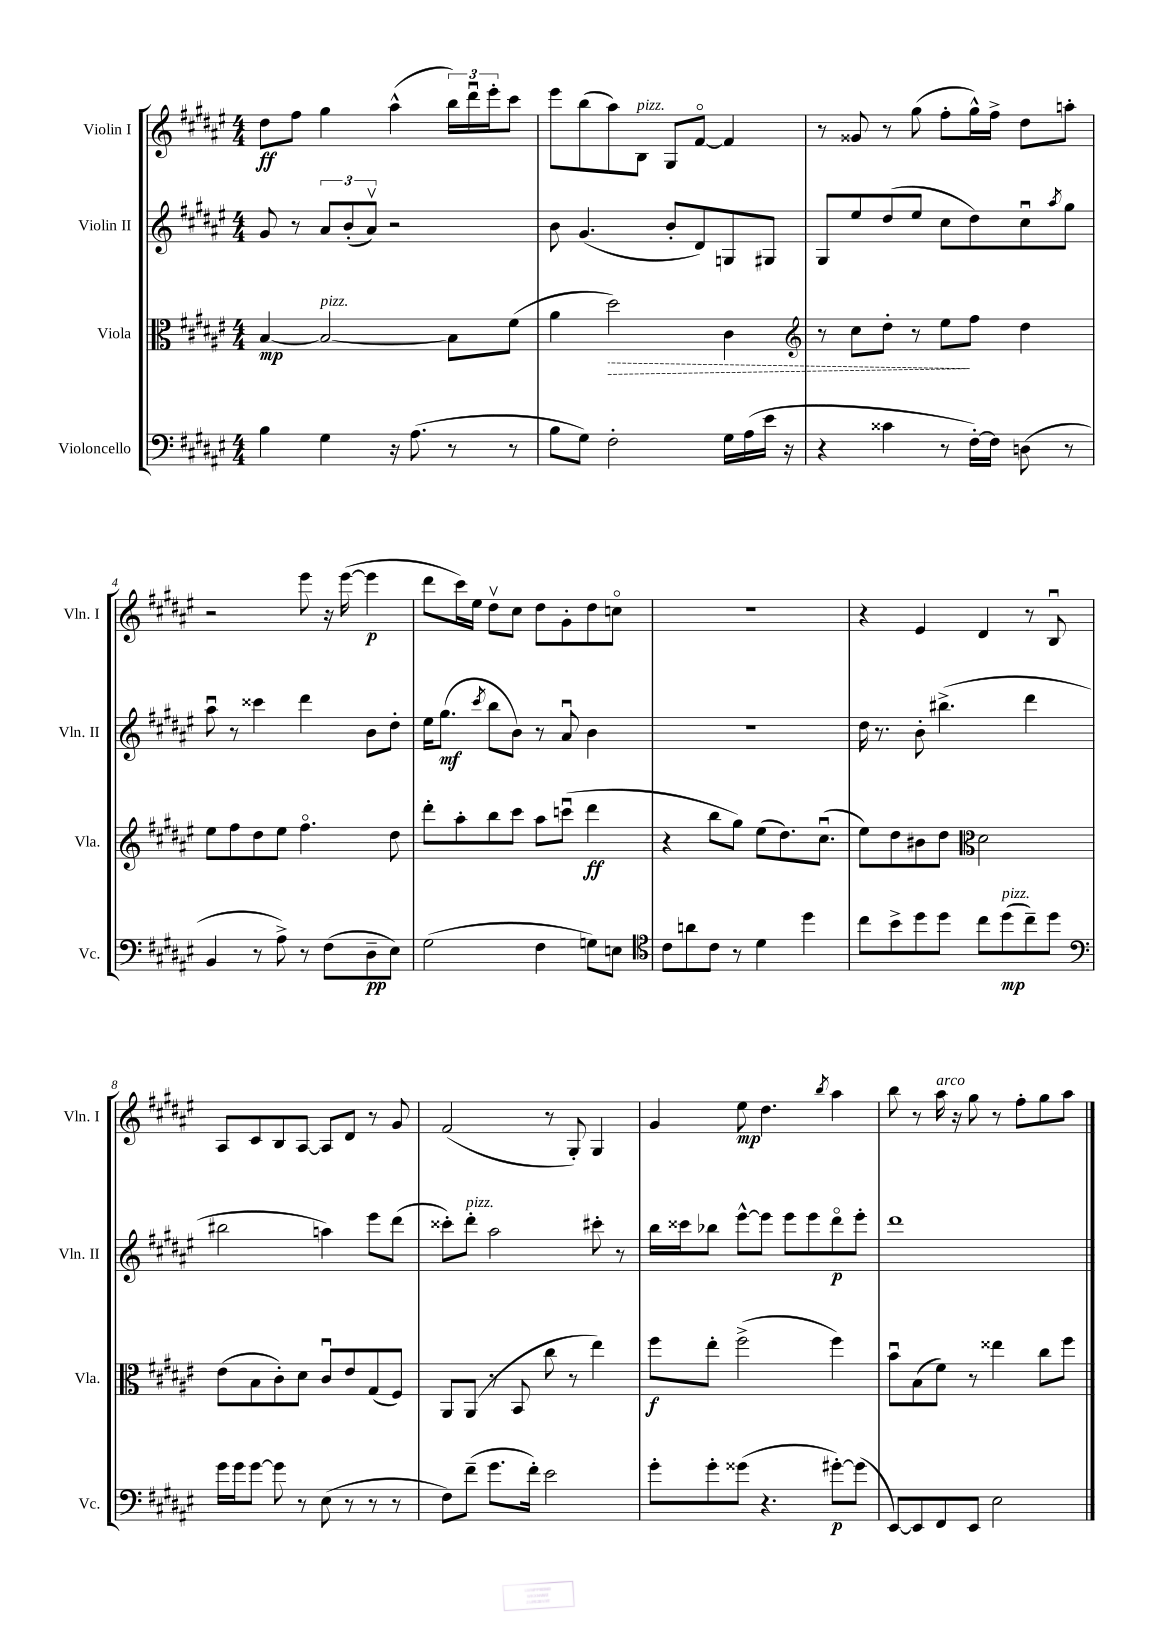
<<
\new StaffGroup <<
\new Staff = "s0" \with { instrumentName = "Violin I" shortInstrumentName = "Vln. I" } {
    \clef treble \key fis \major \numericTimeSignature \time 4/4
    dis''8\ff fis''8 gis''4 ais''4-^( \tuplet 3/2 { b''16) dis'''16\downbow eis'''16-. } cis'''8 |
    eis'''8 b''8( ais''8) b8^\markup { \italic "pizz." } gis8 fis'8~\flageolet fis'4 |
    r8 gisis'8 r8 gis''8( fis''8-. gis''16-^) fis''16-> dis''8 a''8-. |
    r2 eis'''8 r16 eis'''16~( eis'''4\p |
    dis'''8 cis'''16) eis''16 dis''8\upbow cis''8 dis''8 gis'8-. dis''8 c''8\flageolet |
    r1 |
    r4 eis'4 dis'4 r8 b8\downbow |
    ais8 cis'8 b8 ais8~ ais8 dis'8 r8 gis'8 |
    fis'2( r8 gis8-.) gis4 |
    gis'4 eis''8\mp dis''4. \acciaccatura { b''8 } ais''4 |
    b''8 r8 ais''16^\markup { \italic "arco" } r16 gis''8 r8 fis''8-. gis''8 ais''8 \bar "|." |
}
\new Staff = "s1" \with { instrumentName = "Violin II" shortInstrumentName = "Vln. II" } {
    \clef treble \key fis \major \numericTimeSignature \time 4/4
    gis'8 r8 \tuplet 3/2 { ais'8 b'8-.( ais'8\upbow) } r2 |
    b'8 gis'4.( b'8-. dis'8) g8 gis8 |
    gis8 eis''8 dis''8( eis''8 cis''8 dis''8) cis''8\downbow \acciaccatura { ais''8 } gis''8 |
    ais''8\downbow r8 cisis'''4 dis'''4 b'8 dis''8-. |
    eis''16 gis''8.\mf( \acciaccatura { cis'''8 } b''8 b'8) r8 ais'8\downbow b'4 |
    r1 |
    dis''16 r8. b'8-. bis''4.->( dis'''4 |
    bis''2 a''4) eis'''8 dis'''8( |
    cisis'''8-.) dis'''8-.^\markup { \italic "pizz." } ais''2 cis'''8-. r8 |
    b''16 cisis'''16 bes''8 eis'''8~-^ eis'''8 eis'''8 eis'''8 dis'''8\flageolet\p eis'''8-. |
    dis'''1 \bar "|." |
}
\new Staff = "s2" \with { instrumentName = "Viola" shortInstrumentName = "Vla." } {
    \clef alto \key fis \major \numericTimeSignature \time 4/4
    b4~\mp b2~^\markup { \italic "pizz." } b8 fis'8( |
    ais'4 \once \override Hairpin.style = #'dashed-line dis''2\>) cis'4 |
    \clef treble r8 cis''8 dis''8-. r8 eis''8\! fis''8 dis''4 |
    eis''8 fis''8 dis''8 eis''8 fis''4.\flageolet dis''8 |
    dis'''8-. ais''8-. b''8 cis'''8 ais''8 c'''8\downbow( dis'''4\ff |
    r4 b''8 gis''8) eis''8( dis''8.) cis''8.\downbow( |
    eis''8) dis''8 bis'8 dis''8 \clef alto dis'2 |
    eis'8( b8 cis'8-.) dis'8 cis'8\downbow eis'8 gis8( fis8) |
    ais,8 ais,8( r8 b,8 cis''8 r8 eis''4) |
    fis''8\f eis''8-. fis''2->( fis''4) |
    b'8\downbow b8( fis'8) r8 eisis''4 cis''8 fis''8 \bar "|." |
}
\new Staff = "s3" \with { instrumentName = "Violoncello" shortInstrumentName = "Vc." } {
    \clef bass \key fis \major \numericTimeSignature \time 4/4
    b4 gis4 r16 ais8.( r8 r8 |
    b8 gis8) fis2-. gis16 ais16( eis'16 r16 |
    r4 cisis'4 r8 fis16~-.) fis16 d8( r8 |
    b,4 r8 ais8->) r8 fis8( dis8--\pp eis8) |
    gis2( fis4 g8) e8 |
    \clef tenor cis'8 a'8 cis'8 r8 dis'4 dis''4 |
    cis''8 b'8-> dis''8 dis''8 cis''8 dis''8\mp^\markup { \italic "pizz." }( cis''8--) dis''8 |
    \clef bass gis'16 gis'16 gis'8~ gis'8 r8 eis8( r8 r8 r8 |
    fis8) fis'8--( gis'8. fis'16-.) eis'2 |
    gis'8-. gis'8-. gisis'8( r4. gis'8~-.\p) gis'8( |
    eis,8~) eis,8 fis,8 eis,8 eis2 \bar "|." |
}
>>
>>
